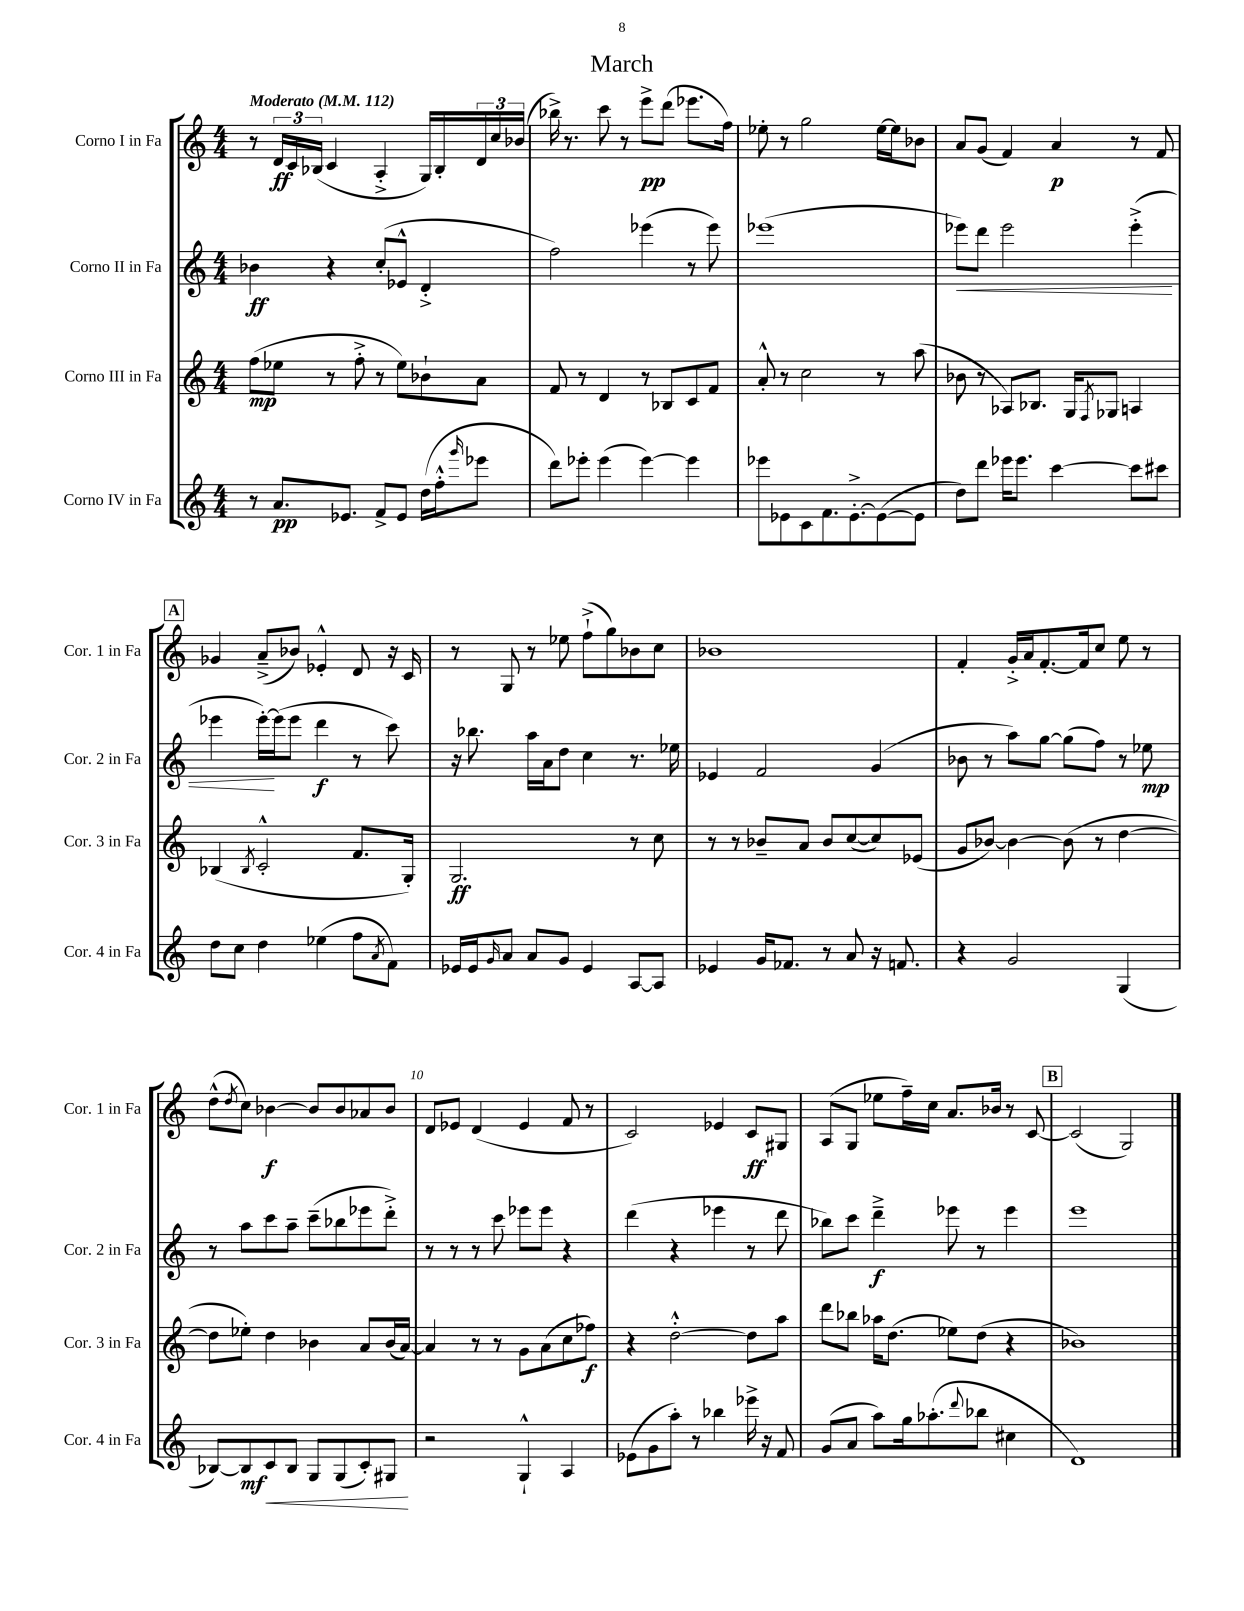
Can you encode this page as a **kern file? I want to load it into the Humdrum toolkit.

**kern	**dynam	**kern	**dynam	**kern	**dynam	**kern	**dynam
*part4	*part4	*part3	*part3	*part2	*part2	*part1	*part1
*staff4	*staff4	*staff3	*staff3	*staff2	*staff2	*staff1	*staff1
*I"Corno IV in Fa	*	*I"Corno III in Fa	*	*I"Corno II in Fa	*	*I"Corno I in Fa	*
*I'Cor. 4 in Fa	*	*I'Cor. 3 in Fa	*	*I'Cor. 2 in Fa	*	*I'Cor. 1 in Fa	*
*clefG2	*	*clefG2	*	*clefG2	*	*clefG2	*
*k[]	*	*k[]	*	*k[]	*	*k[]	*
*M4/4	*	*M4/4	*	*M4/4	*	*M4/4	*
*MM112	*	*MM112	*	*MM112	*	*MM112	*
=1	=1	=1	=1	=1	=1	=1	=1
!	!	!	!	!	!	!LO:TX:a:B:t=Moderato	!
8r	.	(8ff\L	mp	4b-X\	ff	8r	.
8.a/L	pp	8ee-X\J	.	.	.	24d/LL	ff
.	.	.	.	.	.	24c/	.
.	.	.	.	.	.	(24B-X/JJ	.
.	.	8r	.	4r	.	4c/	.
8.e-X/J	.	.	.	.	.	.	.
.	.	8ff'^\	.	.	.	.	.
8f^/L	.	8r	.	(8cc'/L	.	4A'^/	.
8e-/J	.	8ee-\L)	.	8e-X^^/J	.	.	.
(16dd\LL	.	8b-X`\	.	4d'^/	.	16G/LL)	.
16ff'^^\J	.	.	.	.	.	16B-'/	.
16qqggg/	.	.	.	.	.	.	.
8eee-X\J	.	8a\J	.	.	.	24d/	.
.	.	.	.	.	.	24cc/	.
.	.	.	.	.	.	(24b-X/JJ	.
=2	=2	=2	=2	=2	=2	=2	=2
8ddd\L)	.	8f/	.	2ff\)	.	16bb-X^\)	.
.	.	.	.	.	.	8.r	.
8eee-X'\J	.	8r	.	.	.	.	.
(4eee-\	.	4d/	.	.	.	8ccc\	.
.	.	.	.	.	.	8r	.
[4eee-\)	.	8r	.	(4eee-X\	.	8eee^\L	pp
.	.	8B-X/L	.	.	.	(8ddd\J	.
4eee-\]	.	8c/	.	8r	.	8.eee-X\L	.
.	.	8f/J	.	8eee-\)	.	.	.
.	.	.	.	.	.	16ff\Jk)	.
=3	=3	=3	=3	=3	=3	=3	=3
8eee-X\L	.	8a'^^/	.	(1eee-X	.	8ee-X'\	.
8e-X\	.	8r	.	.	.	8r	.
8c\	.	2cc\	.	.	.	2gg\	.
8.f\	.	.	.	.	.	.	.
[8.e-'^\	.	.	.	.	.	.	.
(8e-\_	.	8r	.	.	.	[16ee-\LL	.
.	.	.	.	.	.	16ee-\J]	.
8e-\J]	.	(8aa\	.	.	.	8b-X\J	.
=4	=4	=4	=4	=4	=4	=4	=4
!	!	!	!	!	!LO:HP:b	!	!
8dd\L)	.	8b-X\	.	8eee-X\L)	<	8a/L	.
8ddd\J	.	8r	.	8ddd\J	.	(8g/J	.
16eee-X\KL	.	8A-X/L)	.	2eee-\	.	4f/)	.
8.eee-\J	.	.	.	.	.	.	.
.	.	8.B-X/J	.	.	.	.	.
[4ccc\	.	.	.	.	.	4a/	p
.	.	16G/KL	.	.	.	.	.
.	.	8qF/	.	.	.	.	.
.	.	8G-X/J	.	.	.	.	.
8ccc\L]	.	4An/	.	(4eee-'^\	.	8r	.
8ccc#X\J	.	.	.	.	.	8f/	.
!!LO:LB:g=z
!!LO:REH:place=s1:t=A
=5	=5	=5	=5	=5	=5	=5	=5
8dd\L	.	(4B-X/	.	4eee-X\	.	4g-X/	.
8cc\J	.	.	.	.	.	.	.
.	.	8qB-/	.	.	.	.	.
4dd\	.	2c'^^/	.	[16eee-'\LL)	.	(8a~^/L	.
.	.	.	.	(16eee-\J]	[	.	.
.	.	.	.	8eee-\J	.	8b-X/J)	.
(4ee-X\	.	.	.	4ddd\	f	4e-X'^^/	.
8ff\L	.	8.f/L	.	8r	.	8d/	.
8qa/	.	.	.	.	.	.	.
8f\J)	.	.	.	8ccc\)	.	16r	.
.	.	16G'/Jk)	.	.	.	16c/	.
=6	=6	=6	=6	=6	=6	=6	=6
16e-X/LL	.	2.G/	ff	16r	.	8r	.
16e-/J	.	.	.	8.bb-X\	.	.	.
16qqg/	.	.	.	.	.	.	.
8a/J	.	.	.	.	.	8G/	.
8a/L	.	.	.	16aa\LL	.	8r	.
.	.	.	.	16a\J	.	.	.
8g/J	.	.	.	8dd\J	.	8ee-X\	.
4e-/	.	.	.	4cc\	.	(8ff`^\L	.
.	.	.	.	.	.	8gg\)	.
[8A/L	.	8r	.	8.r	.	8b-X\	.
8A/J]	.	8cc\	.	.	.	8cc\J	.
.	.	.	.	16ee-X\	.	.	.
=7	=7	=7	=7	=7	=7	=7	=7
4e-X/	.	8r	.	4e-X/	.	1b-X	.
.	.	8r	.	.	.	.	.
16g/KL	.	8b-X~/L	.	2f/	.	.	.
8.f-X/J	.	.	.	.	.	.	.
.	.	8a/J	.	.	.	.	.
8r	.	8b-/L	.	.	.	.	.
8a/	.	([8cc/	.	.	.	.	.
16r	.	8cc/])	.	(4g/	.	.	.
8.fn/	.	.	.	.	.	.	.
.	.	(8e-X/J	.	.	.	.	.
=8	=8	=8	=8	=8	=8	=8	=8
4r	.	8g/L	.	8b-X\	.	4f'/	.
.	.	[8b-X/J)	.	8r	.	.	.
2g/	.	4b-\_	.	8aa\L)	.	16g'^/LL	.
.	.	.	.	.	.	16a/J	.
.	.	.	.	[8gg\J	.	[8.f'/	.
.	.	(8b-\]	.	(8gg\L]	.	.	.
.	.	.	.	.	.	16f/k]	.
.	.	8r	.	8ff\J)	.	8cc/J	.
(4G/	.	[4dd\	.	8r	.	8ee\	.
.	.	.	.	8ee-X\	mp	8r	.
!!LO:LB:g=z
=9	=9	=9	=9	=9	=9	=9	=9
[8B-X/L)	.	8dd\L]	.	8r	.	(8dd^^\L	.
.	.	.	.	.	.	8qdd/	.
8B-/]	mf	8ee-X'\J)	.	8aa\L	.	8cc\J)	.
!	!LO:HP:b	!	!	!	!	!	!
8c/	<	4dd\	.	8ccc\	.	[4b-X\	f
8B-/J	.	.	.	8aa~\J	.	.	.
8G/L	.	4b-X\	.	(8ccc~\L	.	8b-/L]	.
(8G/	.	.	.	8bb-X\	.	8b-/	.
8c'/)	.	8a/L	.	8eee-X\	.	8a-X/	.
8G#X/J	.	(16b-/L	.	8ddd'^\J)	.	8b-/J	.
.	.	[16a/JJ)	.	.	.	.	.
.	[	.	.	.	.	.	.
=10	=10	=10	=10	=10	=10	=10	=10
2r	.	4a/]	.	8r	.	8d/L	.
.	.	.	.	8r	.	8e-X/J	.
.	.	8r	.	8r	.	(4d/	.
.	.	8r	.	8ccc\	.	.	.
4G`^^/	.	8g\L	.	8eee-X\L	.	4e-/	.
.	.	(8a\	.	8eee-\J	.	.	.
4A/	.	8cc\	.	4r	.	8f/	.
.	.	8ff-X\J)	f	.	.	8r	.
=11	=11	=11	=11	=11	=11	=11	=11
(8e-X\L	.	4r	.	(4ddd\	.	2c/)	.
8g\	.	.	.	.	.	.	.
8aa'\J)	.	[2dd'^^\	.	4r	.	.	.
8r	.	.	.	.	.	.	.
4bb-X\	.	.	.	4eee-X\	.	4e-X/	.
16eee-X^\	.	8dd\L]	.	8r	.	8c/L	ff
16r	.	.	.	.	.	.	.
8f/	.	8aa\J	.	8ddd\	.	8G#X/J	.
=12	=12	=12	=12	=12	=12	=12	=12
(8g/L	.	8ddd\L	.	8bb-X\L)	.	(8A/L	.
8a/J	.	8bb-X\J	.	8ccc\J	.	8G/J	.
8aa\L)	.	16aa-X\KL	.	4ddd~^\	f	8ee-X\L	.
.	.	(8.dd\J	.	.	.	.	.
16gg\k	.	.	.	.	.	16ff~\L)	.
(8.aa-X'\	.	.	.	.	.	16cc\JJ	.
.	.	8ee-X\L)	.	8eee-X\	.	8.a/L	.
8qqddd/	.	.	.	.	.	.	.
8bb-X\J	.	(8dd\J	.	8r	.	.	.
.	.	.	.	.	.	16b-X/Jk	.
4cc#X\	.	4r	.	4eee-\	.	8r	.
.	.	.	.	.	.	[8c/	.
!!LO:REH:place=s1:t=B
=13	=13	=13	=13	=13	=13	=13	=13
1d)	.	1b-X)	.	1eee	.	(2c/]	.
.	.	.	.	.	.	2G/)	.
==	==	==	==	==	==	==	==
*-	*-	*-	*-	*-	*-	*-	*-
